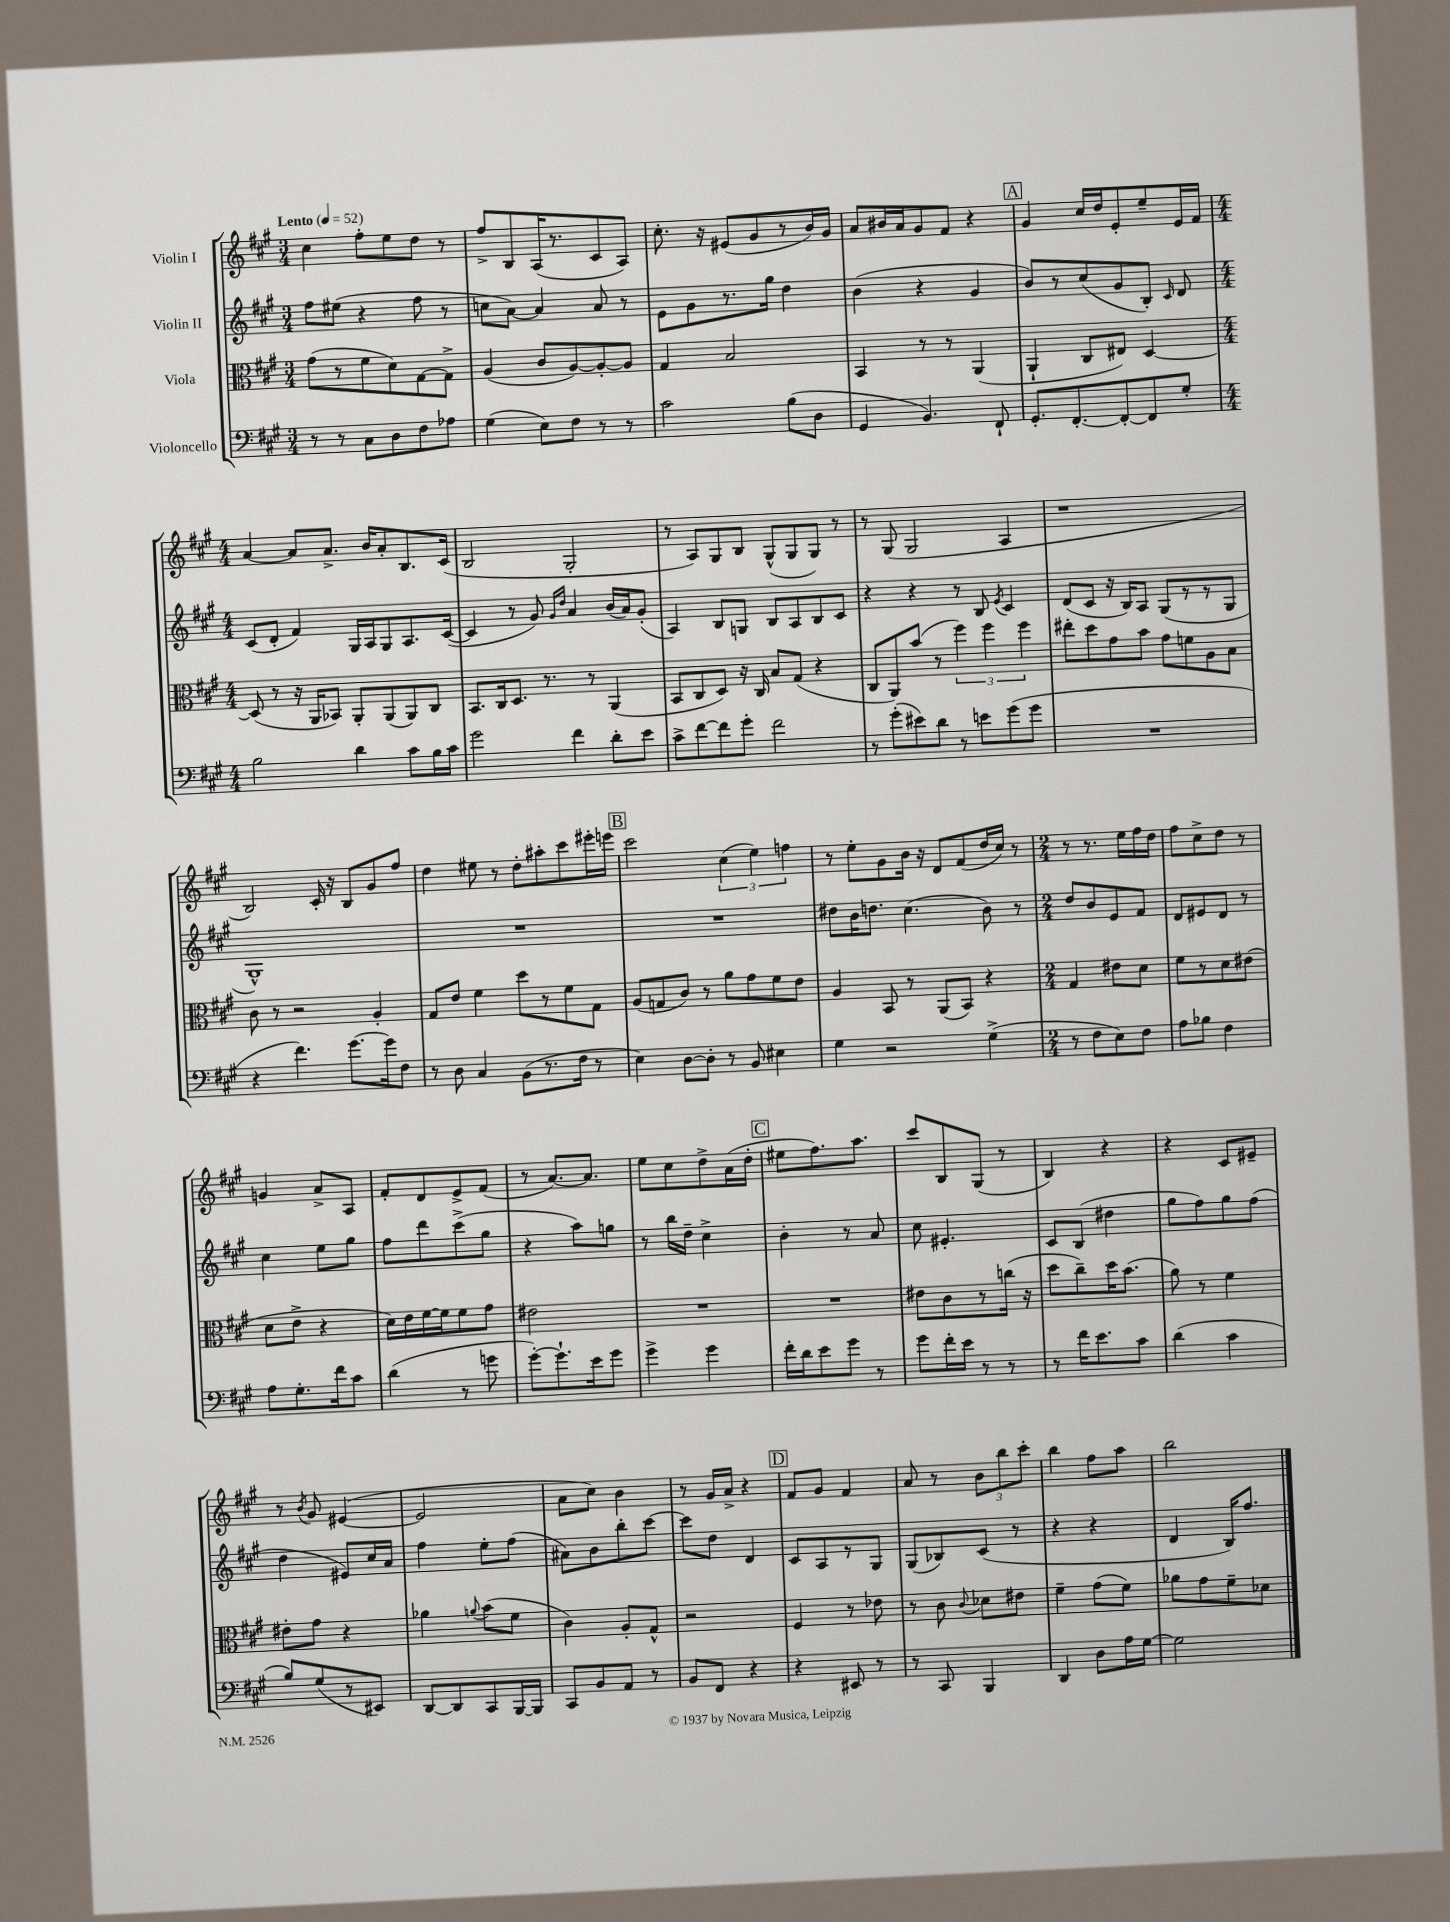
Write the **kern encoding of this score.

**kern	**kern	**kern	**kern
*part4	*part3	*part2	*part1
*staff4	*staff3	*staff2	*staff1
*I"Violoncello	*I"Viola	*I"Violin II	*I"Violin I
*clefF4	*clefC3	*clefG2	*clefG2
*k[f#c#g#]	*k[f#c#g#]	*k[f#c#g#]	*k[f#c#g#]
*M3/4	*M3/4	*M3/4	*M3/4
*MM52	*MM52	*MM52	*MM52
=1	=1	=1	=1
!	!	!	!LO:TX:a:B:t=Lento
8r	(8g#\L	8ff#\L	4cc#\
8r	8r	(8ee#X\J	.
8C#\L	8f#\	4r	8ff#'\L
8D\	8d\)	.	8ee\
8F#\	[8G#\	8ff#\	8dd\J
8A-X\J	8G#^\J]	8r	8r
=2	=2	=2	=2
(4G#\	(4A/	8ccn\L	8ff#^/L
.	.	[8a\J)	8B/
8E\L)	8c#/L	4a/]	(16A/K
.	.	.	8.r
8F#\J	[8A/)	.	.
8r	8A'/_	8a/	8c#/
8r	8A/J]	8r	8A/J)
=3	=3	=3	=3
2c#\	4G#/	8e\L	8.cc#'\
.	.	8g#\	.
.	.	.	16r
.	2B/	8.r	(8e#X/L
.	.	.	8g#/
.	.	16gg#\Jk	.
(8B\L	.	4dd\	8r
8D\J	.	.	16b/L)
.	.	.	16g#/JJ
=4	=4	=4	=4
4GG#/	4BB/	(4b\	8a/L
.	.	.	16b#X/L
.	.	.	16a/J
4.BB/)	8r	4r	8g#/
.	8r	.	8f#/J
.	(4AA/	4g#/	4r
8FF#`/	.	.	.
!!LO:REH:place=s1:t=A
=5	=5	=5	=5
8.GG#'/L	4AA`/	8b/L)	4g#/
.	.	8r	.
[8.FF#'/	.	.	.
.	8C#/L	(8cc#/	16cc#/LL
.	.	.	16dd/J
8FF#'/_	8E#X/J)	8g#/	8e'/
8FF#/]	[4D/	8B'/J)	8ee~/
.	.	16qqc#/	.
8G#'/J	.	8d/	16e/L
.	.	.	16f#/JJ
!!LO:LB:g=z
=6	=6	=6	=6
*M4/4	*M4/4	*M4/4	*M4/4
2B\	(8D/]	(8c#/L	[4a/
.	8r	8d'/J	.
.	16r	4f#/)	8a/L]
.	16AA/KL	.	.
.	8BB-X/J)	.	8.a^/J
4d\	8AA'/L	16G#/LL	.
.	.	16A/J	16b/KL
.	(8AA/	8G#/	8a'/
8c#\L	8AA/)	8.A/	8.B/
16B\L	8C#/J	.	.
16c#\JJ	.	([16c#/Jk	(16c#/Jk
=7	=7	=7	=7
2g#\	8.BB/L	4c#/]	2B/
.	16C#/k	.	.
.	8.D/J	8r	.
.	.	8g#/)	.
.	8.r	.	.
.	.	16qqg#/LL	.
.	.	16qqdd/JJ	.
4f#\	.	4a/	2G#'/
.	8r	.	.
8d'\L	(4AA/	(16b/LL	.
.	.	16a/J)	.
8e\J	.	(8g#'/J	.
=8	=8	=8	=8
8c#^\L	8BB/L	4A/)	8r
[8f#\	8C#/	.	8A/L)
8f#\]	8D/J)	8B/L	8G#/
8g#'\J	16r	8Gn/J	8B/J
.	16C#/	.	.
2f#\	8B/L	8B/L	(8G#^^/L
.	(8G#/J	8A/	8G#/
.	4r	8B/	8G#/J)
.	.	8c#/J	8r
=9	=9	=9	=9
8r	8C#/L	4r	8r
(8g#'\L	8AA/)	.	(8G#/
8e#X\)	(8b/J	4r	2G#/
8d\J	8r	.	.
8r	6ff#\)	8r	.
8en\L	.	8B/	.
.	6ff#\	.	.
.	.	8qe/	.
(8g#\	.	4c#/	4A/
.	6ff#\	.	.
8g#\J	.	.	.
=10	=10	=10	=10
1r	8ee#X'\L	(8d/L	1r
.	8dd\	8c#/J	.
.	8g#\	16r	.
.	.	16B/KL)	.
.	8b\J	8A/J	.
.	8g#\L	(8G#/L	.
.	8fn\	8r	.
.	8A\	8r	.
.	8B\J	8G#/J	.
!!LO:LB:g=z
=11	=11	=11	=11
4r	8c#\	1G#^^)	2B/)
.	8r	.	.
4.f#\)	2r	.	.
.	.	.	16c#'/
.	.	.	16r
[8.g#\L	.	.	8B/L
.	4A'/	.	8g#/
16g#\k]	.	.	.
8F#\J	.	.	8ff#/J
=12	=12	=12	=12
8r	8G#/L	1r	4dd\
8D\	8e/J	.	.
4C#/	4f#\	.	8ee#X\
.	.	.	8r
(8BB\L	8dd\L	.	8dd'\L
8.r	8r	.	8aa#X'\
.	8f#\	.	8ccc#\
16F#\Jk	.	.	.
8r	8G#\J	.	16eee#X'\L
.	.	.	16eeen\JJ
!!LO:REH:place=s1:t=B
=13	=13	=13	=13
4E\)	(8A/L	1r	2ccc#\
.	8Gn/	.	.
[8D\L	8c#/J)	.	.
8D'\J]	8r	.	.
8r	8a\L	.	(6cc#\
8BB/	8g#\	.	.
.	.	.	6ee\)
4E#X\	8f#\	.	.
.	.	.	6ffn\
.	8e\J	.	.
=14	=14	=14	=14
4G#\	4A/	8dd#X\L	8r
.	.	16b\K	8ee'\L
.	.	8.ddn\J	.
2r	8BB/	.	8g#\
.	8r	(4.cc#\	16b\Jk
.	.	.	16r
.	(8AA/L	.	8d/L
.	8BB/J)	.	(8f#/
(4G#^\	4r	8b\)	16dd/L
.	.	.	16cc#/JJ)
.	.	8r	8r
=15	=15	=15	=15
*M2/4	*M2/4	*M2/4	*M2/4
8r	4G#/	8dd/L	8r
8F#\L	.	8b/	8.r
8E\)	8e#X\L	8e/	.
.	.	.	16ee\LL
8F#\J	8d\J	8f#/J	16ff#\
.	.	.	16dd\JJ
=16	=16	=16	=16
8A\L	8f#\L	8d/L	8ff#\L
8B-X\J	8r	8e#X/	8cc#^\
4F#\	8d\	8d/J	8dd\J
.	(8e#X\J	8r	8r
!!LO:LB:g=z
=17	=17	=17	=17
8A\L	8d\L	4cc#\	4gn/
8.G#'\	8e^\J	.	.
.	4r	8ee\L	8a^/L
16f#\k	.	.	.
8c#\J	.	8gg#\J	8A/J
=18	=18	=18	=18
(4d\	16d\LL)	8ff#\L	8f#'/L
.	16e\	.	.
.	[16f#\	8ddd\	8d/
.	16f#\J]	.	.
8r	8f#\	(8ccc#^\	8e^/
8gn\	8g#\J	8gg#\J	(8f#/J
=19	=19	=19	=19
[8g#'\L)	2e#X\	4r	8r
8.g#`\]	.	.	[8.a/L)
.	.	8aa\L)	.
16e\k	.	.	8.a/J]
8g#\J	.	8ggn\J	.
=20	=20	=20	=20
4g#^\	2r	8r	8ee\L
.	.	16bb\LL	8cc#\
.	.	16dd~\JJ	.
4g#\	.	4cc#^\	8dd^\
.	.	.	(16a\L
.	.	.	16dd'\JJ
!!LO:REH:place=s1:t=C
=21	=21	=21	=21
16f#'\LL	2r	4b'\	8ee#X\L
16d\J	.	.	.
8e\	.	.	8.ff#\)
8g#\J	.	8r	.
.	.	.	8.aa\J
8r	.	8a/	.
=22	=22	=22	=22
8g#\L	8e#X\L	8cc#\	8ccc#/L
16f#'\L	8c#\	4.e#X'/	8B/
16e\JJ	.	.	.
8r	8r	.	(8G#/J
8r	(16ccn\Jk	.	8r
.	16r	.	.
=23	=23	=23	=23
8r	8dd\L	8c#/L	4B/)
16f#\KL	8cc#~\)	(8B/J	.
8.e\	.	.	.
.	16dd\K	4dd#X\	4r
.	(8.b\J	.	.
8c#\J	.	.	.
=24	=24	=24	=24
(4d\	8a\)	8gg#\L	4r
.	8r	8ff#\)	.
4c#\	4f#\	8gg#\	8c#/L
.	.	(8ff#\J	8e#X~/J
!!LO:LB:g=z
=25	=25	=25	=25
8B/L)	8e#X'\L	4dd\	8r
.	.	.	8qb/
(8G#/	8g#\J	.	8g#/
8r	4r	8e#X/L)	([4e#X/
8EE#X/J)	.	16cc#/L	.
.	.	16a/JJ	.
=26	=26	=26	=26
[8DD/L	4a-X\	4ff#\	2e#/]
8DD/]	.	.	.
.	8qqan/	.	.
8CC#/	(8b\L	8ee'\L	.
[16BBB/L	8f#\J	(8ff#\J	.
16BBB/JJ]	.	.	.
=27	=27	=27	=27
8CC#/L	4c#\)	8a#X\L)	8a\L
8BB/	.	8b\	8cc#\J)
8AA/J	8A'/L	8bb'\	4b\
8r	8G#^^/J	[8ccc#\J	.
=28	=28	=28	=28
8BB/L	2r	8ccc#\L]	8r
8FF#/J	.	8dd\J	16g#/LL
.	.	.	16a^/JJ
4r	.	4d/	4r
!!LO:REH:place=s1:t=D
=29	=29	=29	=29
4r	4F#/	8c#/L	8f#/L
.	.	8A/	8g#/J
8EE#X/	8r	8r	4f#/
8r	8e-X\	8G#/J	.
=30	=30	=30	=30
8r	8r	(8G#/L	8a/
8CC#/	8c#\	8B-X/)	8r
.	8qqc#/	.	.
4BBB/	8d-X\L	(8c#/J	12b\L
.	.	.	12bb\
.	8e#X\J	8r	.
.	.	.	12ccc#'\J
=31	=31	=31	=31
4DD/	4f#~\	4r	4bb\
8D\L	(8g#\L	4r	8ff#\L
16A\L	8f#\J)	.	8aa\J
[16G#\JJ	.	.	.
=32	=32	=32	=32
2G#\]	8a-X\L	4d/	2bb\
.	8g#\	.	.
.	8f#~\	16B/KL)	.
.	.	8.ff#/J	.
.	8d-X\J	.	.
==	==	==	==
*-	*-	*-	*-
